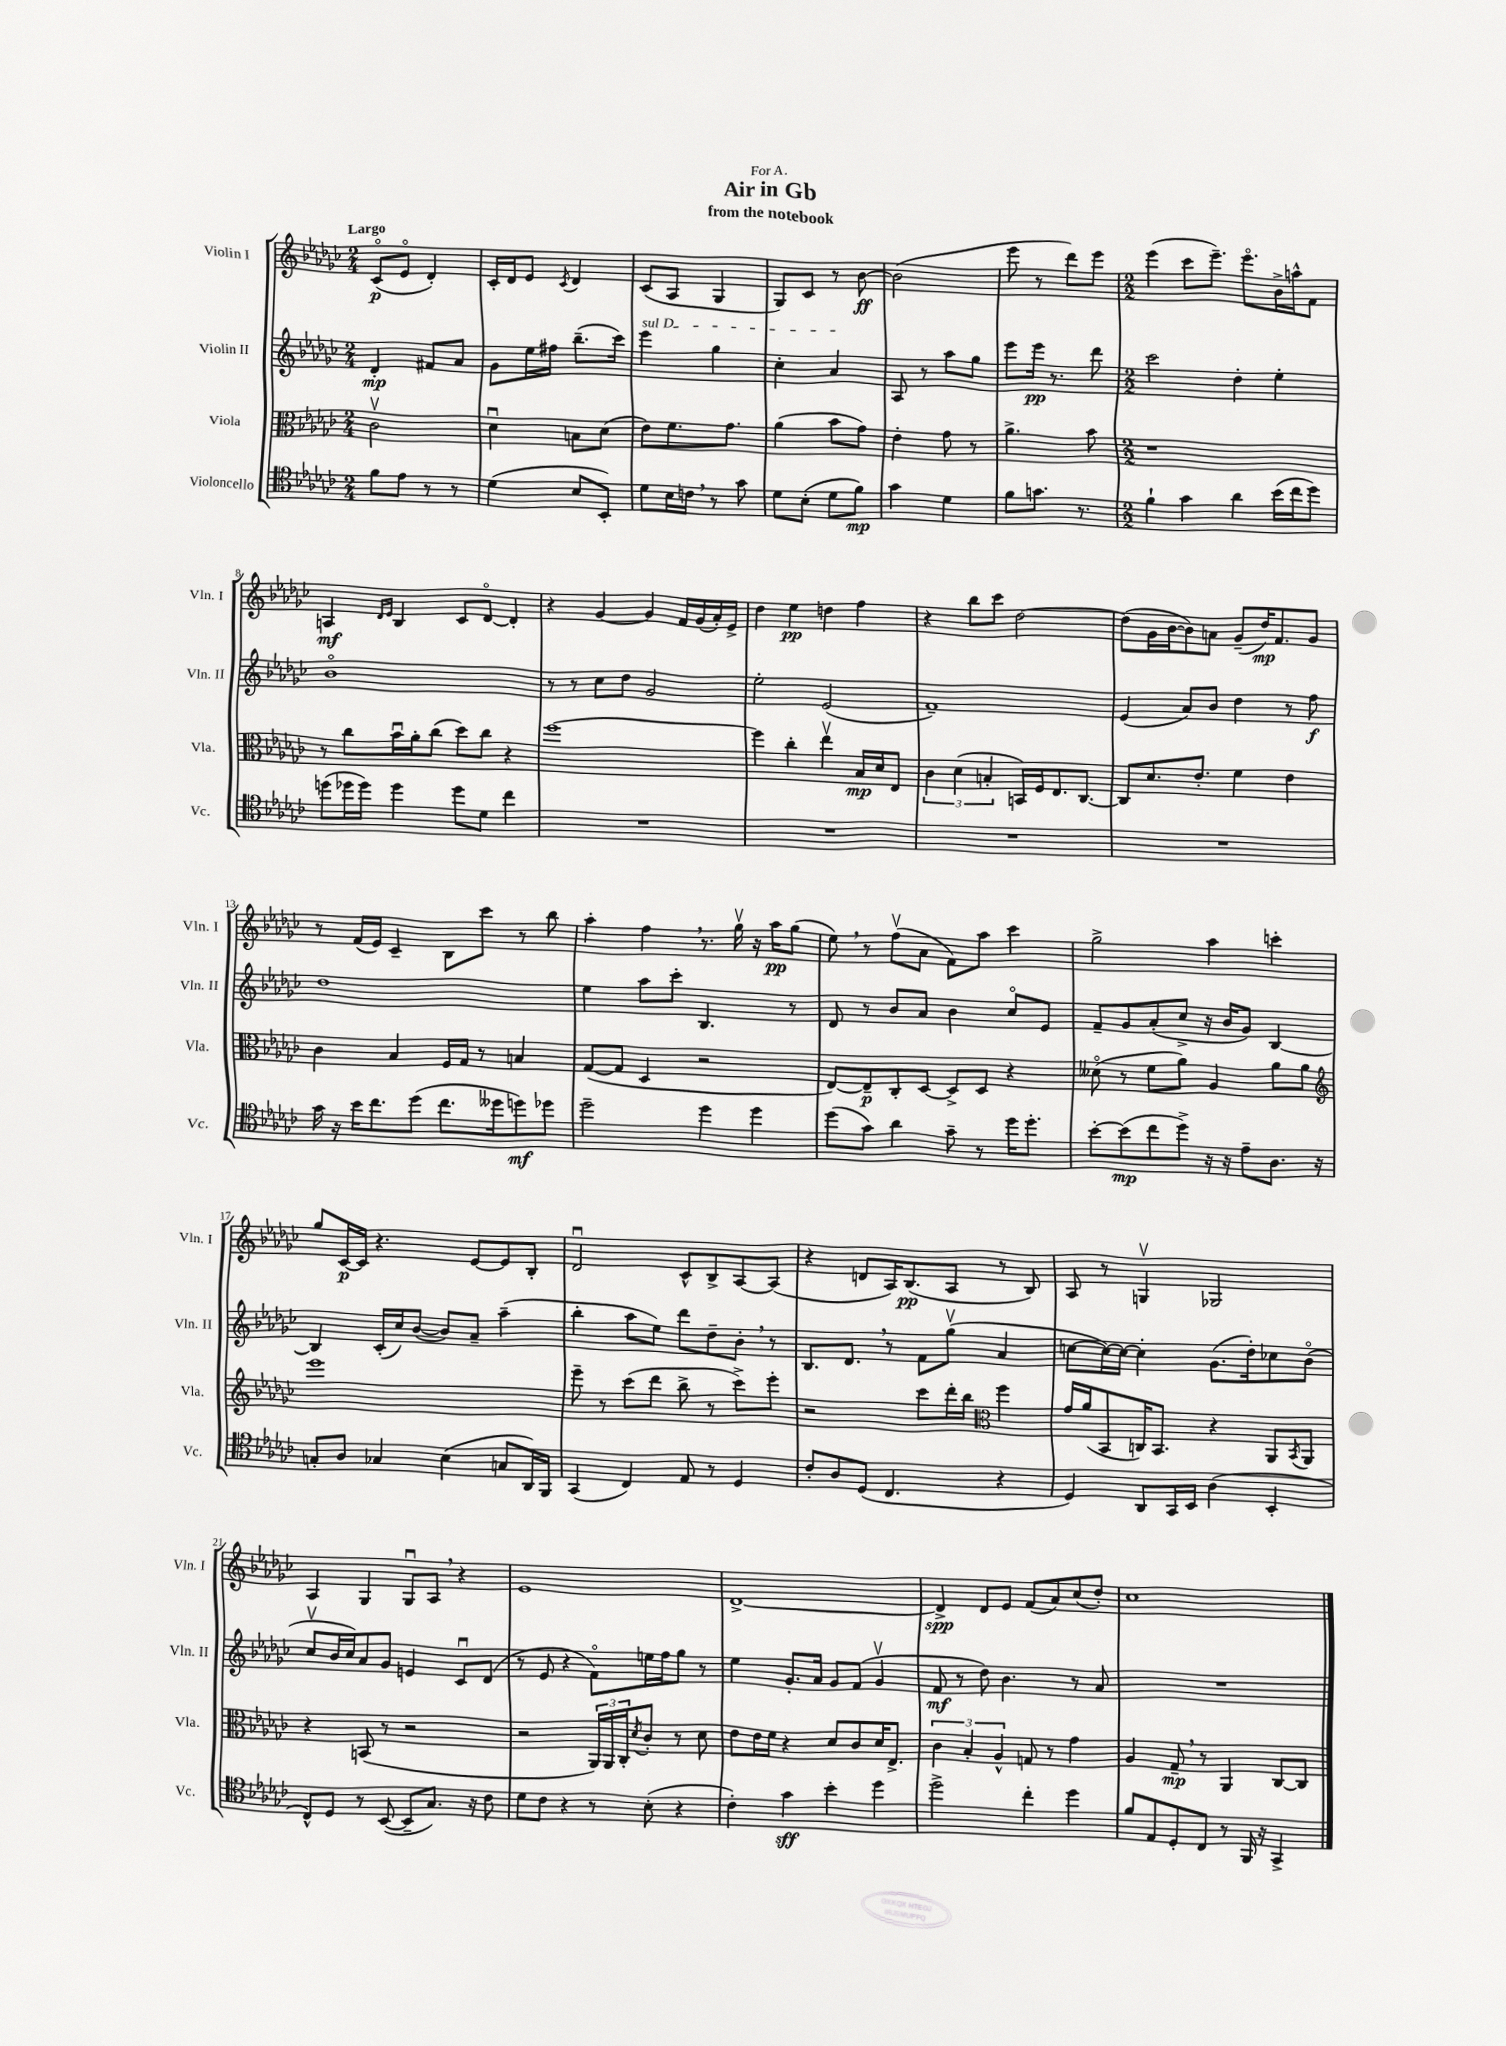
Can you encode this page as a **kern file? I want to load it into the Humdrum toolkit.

**kern	**kern	**kern	**kern
*staff4	*staff3	*staff2	*staff1
*clefC4	*clefC3	*clefG2	*clefG2
*k[b-e-a-d-g-c-]	*k[b-e-a-d-g-c-]	*k[b-e-a-d-g-c-]	*k[b-e-a-d-g-c-]
*M2/4	*M2/4	*M2/4	*M2/4
8f\L	2c-v\	4d-'/	(8c-o/L
8e-\J	.	.	8e-o/J
8r	.	8f#/L	4d-'/)
8r	.	8a-/J	.
=	=	=	=
(4d-\	4d-u\	8g-\L	16c-'/LL
.	.	.	16d-/J
.	.	16ee-\L	8e-/J
.	.	16ff#\JJ	.
.	.	.	8qc-/
8B-/L	8B\L	(8.bb-~\L	4d-/
8BB-'/J)	(8d-\J	.	.
.	.	16ccc-\Jk)	.
=	=	=	=
8d-\L	8e-\L)	4eee-\	(8c-/L
16B-\L	8.f\	.	8A-/J
16c\JJ	.	.	.
8r	.	4gg-\	4G-/
.	8.g-\J	.	.
8g-\	.	.	.
=	=	=	=
8d-\L	(4a-\	4cc-'\	8G-/L)
(8B-'\J	.	.	8c-/J
8d-\L	8b-\L	4a-/	8r
8f\J)	8g-\J)	.	[8b-\
=	=	=	=
4g-\	4e-'\	8A-/	(2b-\]
.	.	8r	.
4d-\	8g-\	8aa-\L	.
.	8r	8gg-\J	.
=	=	=	=
8f\L	4.a-^\	8eee-\L	8eee-\
8.g\J	.	16eee-\Jk	8r
.	.	8.r	.
.	.	.	8ddd-\L)
8.r	.	.	.
.	8b-\	8ddd-\	8eee-\J
=	=	=	=
*M2/2	*M2/2	*M2/2	*M2/2
4f`\	1r	2ccc-\	(4eee-\
4g-\	.	.	8ccc-\L
.	.	.	8.eee-~\J)
4a-\	.	4dd-'\	.
.	.	.	8.eee-o\L
(16b-\LL	.	4ee-'\	16b-^\L
16cc-\J	.	.	16aa^^\J
8dd-\J)	.	.	8f\J
=	=	=	=
(8dd\L	8r	1b-o	4A/
16dd-\L	8cc-\L	.	.
16dd-\JJ)	.	.	.
.	.	.	16qqd-/LL
.	.	.	16qqe-/JJ
4dd-\	16b-u\L	.	4B-/
.	16a-'\J	.	.
.	(8cc-\J	.	.
8dd-\L	8dd-\L)	.	8c-/L
8d-\J	8cc-\J	.	[8d-o/J
4cc-\	4r	.	4d-'/]
=	=	=	=
1r	[1ff	8r	4r
.	.	8r	.
.	.	8cc-\L	[4g-/
.	.	8dd-\J	.
.	.	2g-/	4g-/]
.	.	.	16f/LL
.	.	.	(16g-/
.	.	.	16a-'/)
.	.	.	16e-^/JJ
=	=	=	=
1r	4ff\]	2ee-'\	4dd-\
.	4cc-'\	.	4ee-\
.	4ee-v\	(2e-/	4dd\
.	16B-/LL	.	4ff\
.	16d-/J	.	.
.	8E-/J	.	.
=	=	=	=
1r	6c-\	1f~)	4r
.	(6d-\	.	.
.	.	.	8bb-\L
.	6B'/	.	.
.	.	.	8ccc-\J
.	16BB/LL)	.	[2dd-\
.	16F/J	.	.
.	8.E-/	.	.
.	[8.C-/J	.	.
=	=	=	=
1r	8C-/]L	(4e-/	(8dd-\]L
.	8.d-/	.	16g-\L
.	.	.	[16b-\J
.	.	8a-/L)	8b-\])
.	8.e-'/J	.	.
.	.	8b-/J	8a\J
.	4f\	4dd-\	(8g-~/L
.	.	.	16dd-/K)
.	.	.	8.f/
.	4e-\	8r	.
.	.	8ff\	8g-/J
=	=	=	=
16g-\	4c-\	1dd-	8r
16r	.	.	.
16b-\LK	.	.	(16f/LL
8.cc-\	.	.	16e-/JJ)
.	4B-/	.	4c-~/
(8dd-\J	.	.	.
8.cc-\L	16F/LL	.	8B-\L
.	16G-/JJ	.	.
.	8r	.	8ccc-\J
16dd--\k	.	.	.
8dd\)	4B/	.	8r
8dd-\J	.	.	8bb-\
=	=	=	=
2dd-~\	([8G-/L	4ee-\	4aa-'\
.	8G-/]J	.	.
.	4D-/	8aa-\L	4ff\
.	.	8ccc-'\J	.
4dd-\	2r	4.B-/	8.r
.	.	.	16gg-v\
4dd-\	.	.	16r
.	.	.	16aa-\LK
.	.	8r	(8gg-\J
=	=	=	=
(8dd-\L	[8E-/L)	8d-/	8ee-\)
8g-\J)	8E-~/]	8r	8r
4a-\	8C-'/	8b-/L	(8ffv\L
.	[8D-/J	8a-/J	8a-\J
8g-~\	8D-^/]L	4b-\	8f\L)
8r	8D-/J	.	8aa-\J
16dd-\LK	4r	8cc-o/L	4ccc-\
8.dd-'\J	.	.	.
.	.	8e-/J	.
=	=	=	=
[8b-'\L	(8d--o\	8f~/L	2gg-^\
(8b-\]	8r	8g-/	.
8cc-\	8f\L	(8a-'/	.
8dd-^\J)	8a-\J)	8cc-^/J	.
16r	4A-/	16r	4aa-\
16r	.	16b-/LK	.
8e-~\L	.	8g-/J)	.
8.A-\J	8a-\L	[4B-/	4ccc'\
.	8a-\J	.	.
16r	.	.	.
=	=	=	=
*	*clefG2	*	*
8G'/L	1eee-	4B-/]	8gg-/L
8A-/J	.	.	[16c-/L
.	.	.	16c-/]JJ
4G-/	.	(16c-'/LL	4.r
.	.	16cc-/J)	.
.	.	([8b-/J	.
(4B-\	.	8b-/]L)	.
.	.	8a-~/J	[8e-/L
8G/L	.	(4aa-~\	8e-/]
16AA-/L)	.	.	8B-'/J
16FF/JJ	.	.	.
=	=	=	=
(4GG-/	8eee-~\	4bb-'\	2d-u/
.	8r	.	.
4C-/)	(8ccc-\L	8aa-\L	.
.	8ddd-\J	8ee-\J)	.
8E-/	8bb-^\	8ddd-\L	8c-^^/L
8r	8r	8dd-~\	8B-^/
4D-/	8ccc-^\L)	8b-'\J	[8A-/
.	8eee-'\J	8r	(8A-/]J
=	=	=	=
8c-'/L	2r	8.B-/L	4r
8A-/	.	.	.
.	.	8.d-/J	.
(8D-/J	.	.	8d/L
4.C-/	.	8r	16A-/K)
.	.	.	(8.B-/
.	8ccc-\L	8f\L	.
.	16ddd-'\L	(8gg-v\J	8A-/J
.	16bb-\JJ	.	.
*	*clefC3	*	*
4r	4ff\	4a-/	8r
.	.	.	8B-/)
=	=	=	=
4D-/)	16g-/LL	[8cc\L	8A-/
.	(16a-/J	.	.
.	8BB-/	16cc\_L)	8r
.	.	16cc\_JJ	.
8AA-/L	16C/K)	4cc'\]	4Gv/
.	8.BB-/J	.	.
16GG-/L	.	.	.
16BB-/JJ	.	.	.
(4A-\	4r	(8.g-\L	2G-/
.	.	16dd-'\k)	.
4BB-'/	8AA-/L	8cc-\	.
.	8qBB-/	.	.
.	8AA-/J	(8b-o\J	.
=	=	=	=
8C-^^/L)	4r	8cc-v/L	4A-/
8D-/J	.	16b-/L	.
.	.	16cc-/J)	.
8r	(8BB/	8a-/	4G-/
([8BB-/	8r	8g-/J	.
8BB-~/]L	2r	4e/	8G-u/L
8.G-/J)	.	.	8A-/J
.	.	8c-u/L	4r
16r	.	.	.
8c-\	.	(8d-/J	.
=	=	=	=
8d-\L	2r	8r	1e-
8c-\J	.	8e-/	.
4r	.	4r	.
8r	24AA-/LL)	8fo\L)	.
.	24AA-/	.	.
.	24C-'/J	.	.
.	8qd-/	.	.
(8B-'\	8c-'/J	16ee\L	.
.	.	16ff\J	.
4r	8r	8gg-\J	.
.	8d-\	8r	.
=	=	=	=
4c-'\)	8e-\L	4ee-\	[1d-^
.	16e-\L	.	.
.	16f\JJ	.	.
4g-\	4r	8.g-'/L	.
.	.	16a-/Jk	.
4b-'\	8d-/L	8g-/L	.
.	8c-/	(8f/J	.
4dd-\	16d-/K	4g-v/	.
.	8.E-^/J	.	.
=	=	=	=
2dd-^\	6c-\	8f/	4d-^/]
.	.	8r	.
.	6B-'/	.	.
.	.	8dd-\)	8d-/L
.	6A-^^/	.	.
.	.	4.b-\	8e-/J
4cc-'\	8G/	.	(8f/L
.	8r	.	8a-/)
4dd-\	4g-\	8r	(8cc-/
.	.	8a-/	8dd-'/J)
=	=	=	=
8f/L	4A-/	1r	1cc-
8E-/	.	.	.
8D-'/	8G-~/	.	.
8C-/J	8r	.	.
8r	4AA-/	.	.
16FF/	.	.	.
16r	.	.	.
4GG-^/	[8C-/L	.	.
.	8C-/]J	.	.
==	==	==	==
*-	*-	*-	*-
